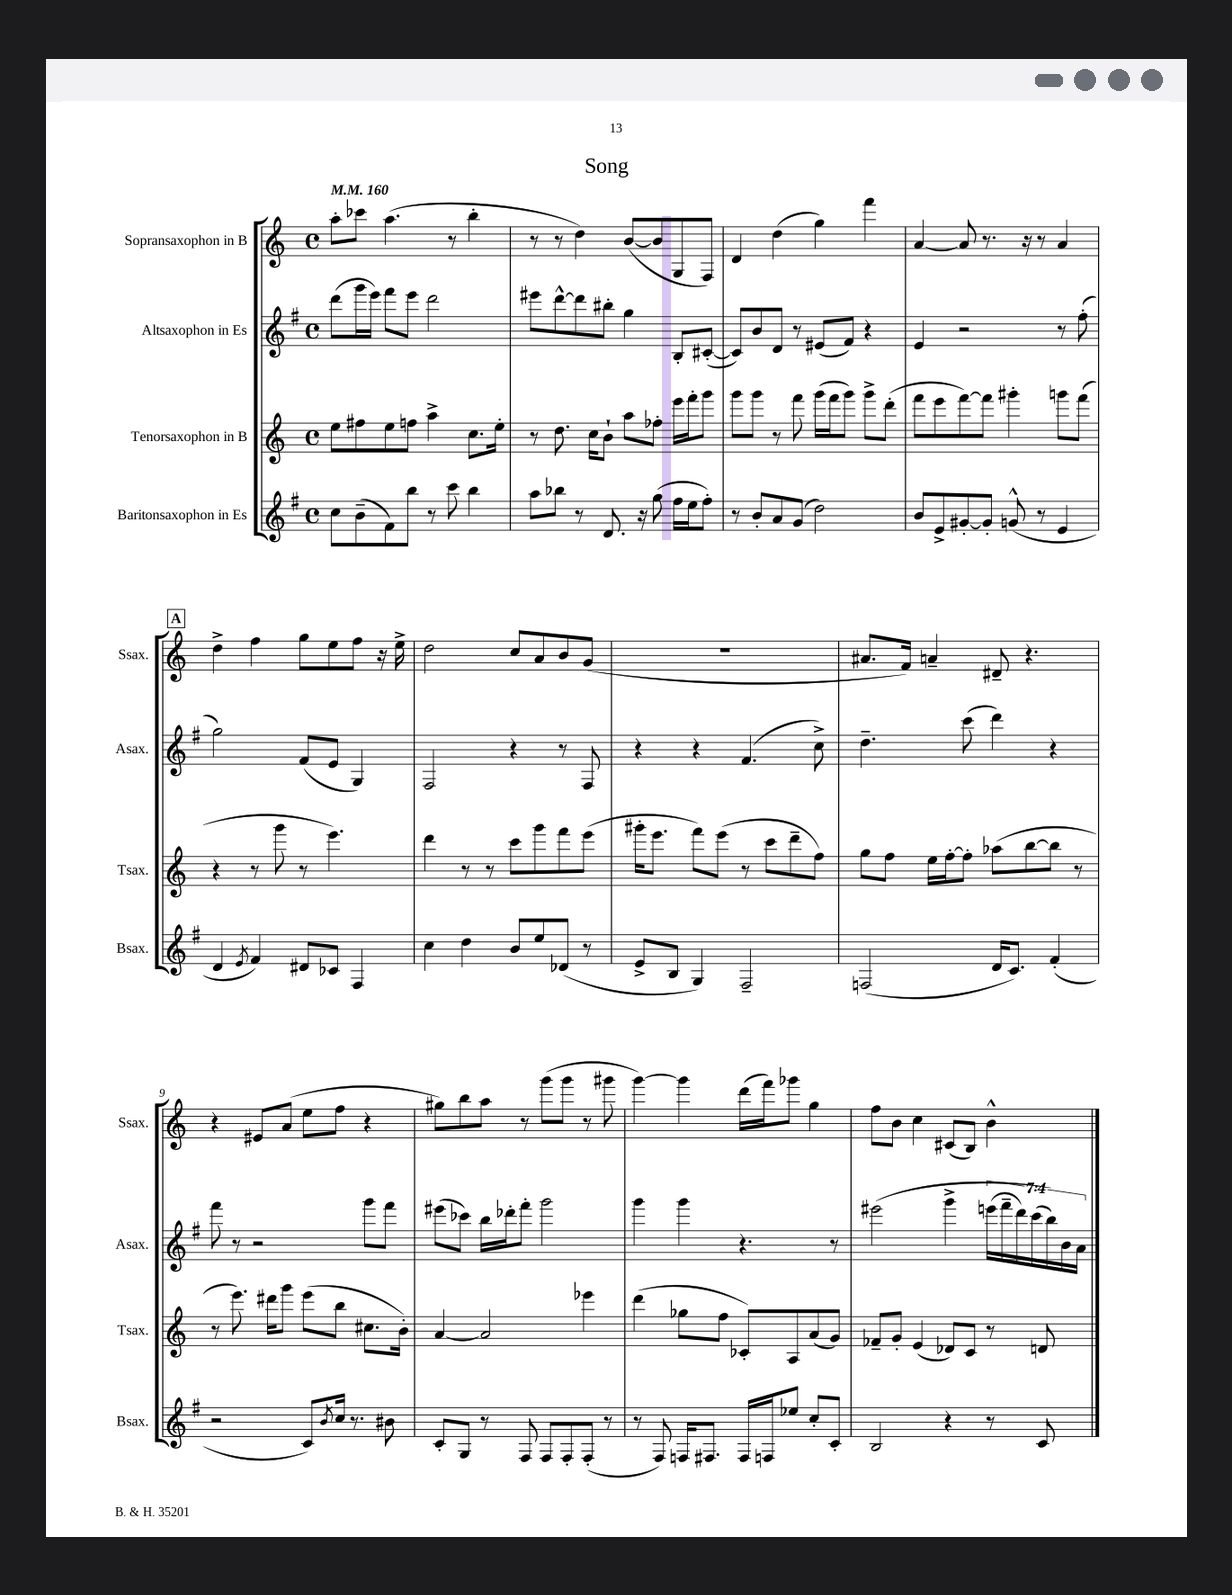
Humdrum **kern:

**kern	**kern	**kern	**kern
*staff4	*staff3	*staff2	*staff1
*clefG2	*clefG2	*clefG2	*clefG2
*k[f#]	*k[]	*k[f#]	*k[]
*M4/4	*M4/4	*M4/4	*M4/4
*met(c)	*met(c)	*met(c)	*met(c)
*MM160	*MM160	*MM160	*MM160
8cc	8ee	(8ddd	8aa'
(8b~	8ff#	16ggg	8ccc-
.	.	16eee)	.
8f#)	8ee	8fff#	(4.aa
8bb	8ff	8eee	.
8r	4aa^	2ddd	.
8ccc	.	.	8r
4bb	8.cc	.	4bb'
.	16ee'	.	.
=	=	=	=
8aa	8r	8eee#	8r
8bb-	8.dd	[8ddd^^	8r
8r	.	8ddd]	4dd)
.	16cc	.	.
8.d	8b`	8bb#'	.
.	8aa	4gg	([8b
16r	.	.	.
(8gg	8ff-'	.	8b]
16ff#	16eee	8B'	8G
16ee	16fff'	.	.
8ff#')	8ggg	([8c#'	8F)
=	=	=	=
8r	8ggg	8c#])	4d
8b'	8ggg	8b	.
8a	8r	8d	(4dd
(8g	8fff	8r	.
2dd)	(16ggg	(8e#	4gg)
.	16fff	.	.
.	8ggg)	8f#)	.
.	8ggg^	4r	4fff
.	(8ddd'	.	.
=	=	=	=
8b	8fff	4e	[4a
8e^	8eee	.	.
[8g#'	[8fff)	2r	8a]
8g#']	8fff]	.	8.r
(8g^^	4ggg#'	.	.
.	.	.	16r
8r	.	.	8r
4e	8ggg	8r	4a
.	(8fff	(8ff#'	.
=	=	=	=
4d	4r	2gg)	4dd^
8qe	.	.	.
4f#)	8r	.	4ff
.	8ggg	.	.
8d#	8r	(8f#	8gg
8c-	4.eee)	8e	8ee
4F#	.	4G)	8ff
.	.	.	16r
.	.	.	16ee^
=	=	=	=
4cc	4ddd	2F#	2dd
4dd	8r	.	.
.	8r	.	.
8b	8ccc	4r	8cc
8ee	8ggg	.	8a
(8d-	8fff	8r	8b
8r	(8eee	8F#	(8g
=	=	=	=
8e^	16ggg#'	4r	1r
.	8.eee	.	.
8B	.	.	.
4G)	8fff)	4r	.
.	(8eee	.	.
2F#~	8r	(4.f#	.
.	8ccc	.	.
.	8ddd~	.	.
.	8ff)	8cc^)	.
=	=	=	=
(2F	8gg	4.dd~	8.a#
.	8ff	.	.
.	.	.	16f)
.	16ee	.	4a~
.	[16ff'	.	.
.	8ff']	(8ccc	.
16d	(8aa-	4ddd)	8d#~
8.c)	.	.	.
.	[8bb	.	4.r
(4f#'	8bb]	4r	.
.	8r	.	.
=	=	=	=
2r	8r	8fff#	4r
.	8.eee)	8r	.
.	.	2r	8e#
.	16ddd#	.	.
.	8ggg	.	(8a
8c)	(8eee	.	8ee
8qb	.	.	.
16cc	8bb	.	8ff
8.r	.	.	.
.	8.cc#	8ggg	4r
8b#	.	8fff#	.
.	16b')	.	.
=	=	=	=
8c'	[4a	(8eee#	8gg#)
8G	.	8ccc-)	8bb
8r	2a]	16bb	8aa
.	.	16ddd-'	.
8F#	.	8fff#'	8r
8F#	.	2ggg	(8ggg
8F#'	.	.	8ggg
(8F#'	4eee-	.	8r
8r	.	.	8ggg#
=	=	=	=
8r	(4ddd	4ggg	[4ggg)
8F#)	.	.	.
16F	8gg-	4ggg	4ggg]
8.F#	.	.	.
.	8ff	.	.
16F#	8c-')	4.r	(16ddd
16F	.	.	16fff)
8ee-	8A	.	8ggg-
8cc'	(8a	.	4gg
8c'	8g)	8r	.
=	=	=	=
2B	8f-~	&(2eee#	8ff
.	8g'	.	8b
.	(4e	.	4cc
4r	8d-)	4ggg^	(8c#
.	8c	.	8B)
8r	8r	(28eee	4b^^
.	.	28fff#~	.
.	.	28ddd)	.
.	.	(28ccc	.
8c	8d	.	.
.	.	28bb)&)	.
.	.	28b	.
.	.	28a	.
==	==	==	==
*-	*-	*-	*-
